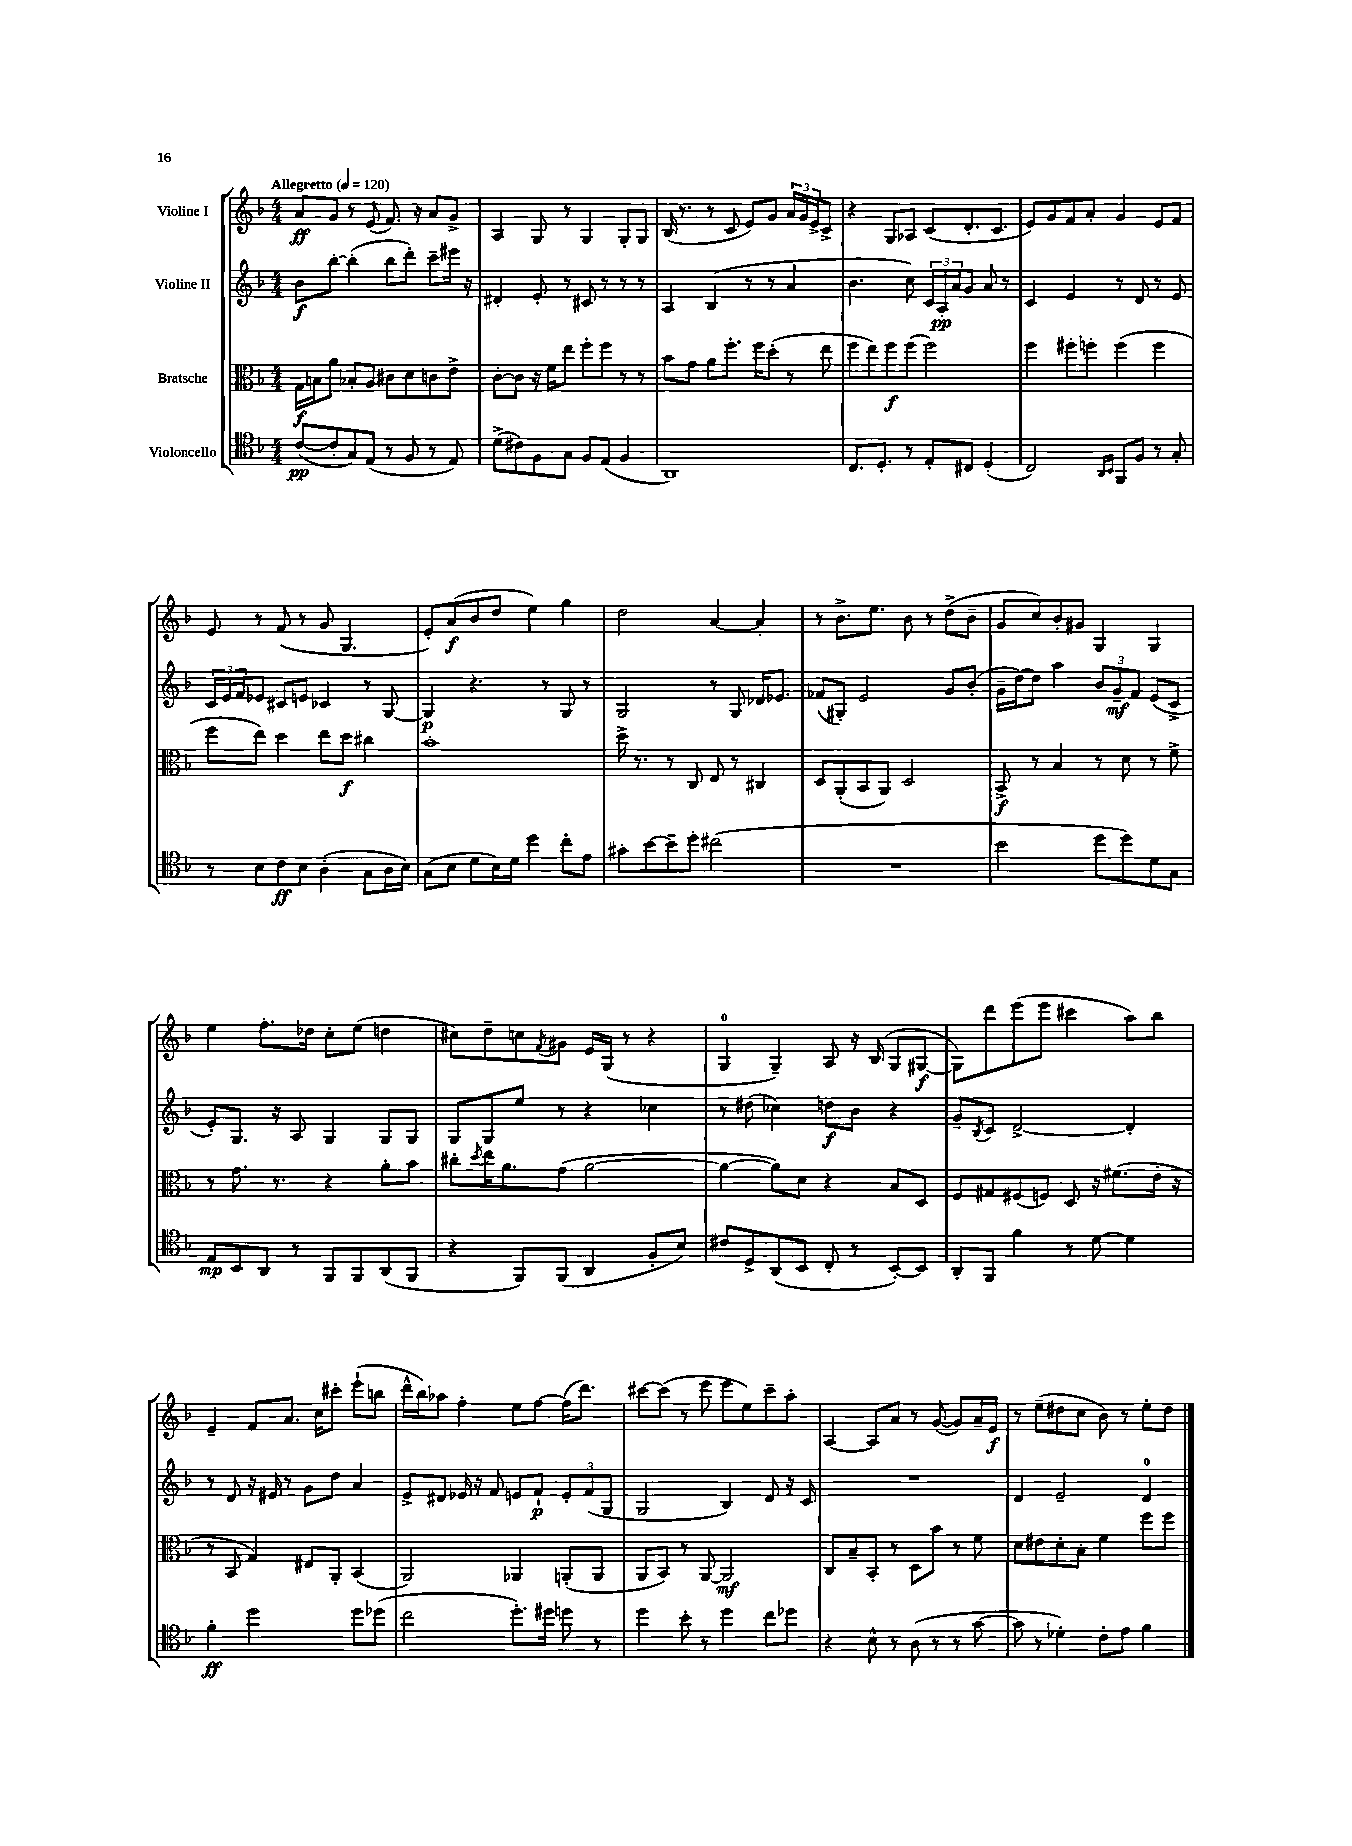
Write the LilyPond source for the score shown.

<<
\new StaffGroup <<
\new Staff = "s0" \with { instrumentName = "Violine I" } {
    \clef treble \key f \major \numericTimeSignature \time 4/4 \tempo "Allegretto" 4 = 120
    a'8\ff g'8 r8 e'8( f'8.) r16 a'8 g'8-> |
    a4 g8 r8 g4 g8-. g8 |
    bes16( r8. r8 c'8 e'8) g'8 \tuplet 3/2 { a'16 g'16 e'16-> } c'8-> |
    r4 g8 aes8 c'8( d'8.-. c'8. |
    e'8) g'8 f'8 a'8-. g'4 e'8 f'8 |
    e'8 r8 f'8( r8 g'8 g4. |
    e'8-.) a'8\f( bes'8 d''8 e''4) g''4 |
    d''2 a'4~ a'4-. |
    r8 bes'8.-> e''8. bes'8 r8 d''8->( bes'8-- |
    g'8 c''8) bes'8-. gis'8 g4 g4 |
    e''4 f''8.-. des''16 c''8-. e''8( d''4 |
    cis''8) d''8-- c''8 \acciaccatura { f'8 } gis'8 e'16 g16( r8 r4 |
    g4-0 g4--) a8 r16 bes16( g8 gis8~\f |
    gis8) d'''8 e'''8( e'''8 cis'''4 a''8) bes''8 |
    e'4-- f'8 a'8. c''16 cis'''8-. e'''8-!( b''8 |
    d'''16-^ bes''16) aes''8 f''4-. e''8 f''8~ f''16( d'''8.) |
    cis'''8~ cis'''8( r8 e'''8 e'''8 e''8) cis'''8-- a''8-. |
    a4~ a8 a'8 r8 g'8~( g'8) a'16-- e'16\f |
    r8 e''8--( dis''8 c''8 bes'8) r8 e''8-. dis''8 \bar "|." |
}
\new Staff = "s1" \with { instrumentName = "Violine II" } {
    \clef treble \key f \major \numericTimeSignature \time 4/4
    bes'8\f bes''8~-. bes''4-.( bes''8 d'''8-.) c'''8-- eis'''16 r16 |
    dis'4-. e'8-. r8 cis'8 r8 r8 r8 |
    a4 bes4( r8 r8 a'4 |
    bes'4. c''8) \tuplet 3/2 { c'16 a16-.\pp a'16 } g'8 a'8 r8 |
    c'4 e'4 r8 d'8 r8 e'8 |
    \tuplet 3/2 { c'16 e'16 f'16 } ees'8 cis'8 e'8 ces'4 r8 g8~ |
    g4\p r4. r8 g8 r8 |
    g2 r8 g8 des'16 ees'8. |
    fes'8( gis8-.) e'2 g'8 bes'8-.( |
    g'16-- d''16~) d''8 a''4 \tuplet 3/2 { bes'8 g'8--\mf f'8 } e'8( c'8-> |
    e'8-.) g8. r16 a8 g4 g8 g8 |
    g8 g8 e''8 r8 r4 ces''4 |
    r8 dis''8( ces''4) d''8\f bes'8 r4 |
    g'8-- \acciaccatura { bes8 } c'8 d'2~-> d'4-. |
    r8 d'8 r16 eis'16 r8 g'8 d''8 a'4 |
    e'8-> dis'8 ees'16 r16 f'8 e'8 f'8-!\p \tuplet 3/2 { e'8-. f'8( g8 } |
    g2 bes4) d'8 r16 c'16 |
    R1 |
    d'4 e'2-- d'4-0 \bar "|." |
}
\new Staff = "s2" \with { instrumentName = "Bratsche" } {
    \clef alto \key f \major \numericTimeSignature \time 4/4
    g16\f b16 a'8 bes8-. a8 cis'8 d'8 c'8 e'8-> |
    c'8~-. c'8 r16 f'16 e''8 f''8-. f''8 r8 r8 |
    bes'8 g'8 a'8 f''8.-. f''16 d''8-.( r8 e''8 |
    f''8 e''8) f''8\f f''8( f''2) |
    f''4 fis''8-. f''8-. f''4( f''4 |
    f''8 e''8) d''4 e''8 d''8\f cis''4 |
    bes'1-. |
    d''16-> r8. r8 c8 e8 r8 cis4 |
    d8 a,8-.( bes,8 a,8) d2 |
    bes,8->\f r8 bes4 r8 d'8 r8 f'8-> |
    r8 g'8. r8. r4 a'8-. bes'8 |
    cis''8-. \acciaccatura { d''8 } e''16 a'8. g'8( a'2~ |
    a'4~ a'8) d'8 r4 bes8 d8 |
    f8 gis8 fis8( f8) d8 r16 fis'8.( e'16-. r16 |
    r8 bes,8 g4) eis8 a,8-. bes,4( |
    a,2) aes,4 a,8-.( a,8 |
    a,8 bes,8) r8 a,8~ a,2\mf |
    c8 bes8-- bes,8-. r8 d8 bes'8 r8 f'8 |
    d'8 eis'8 d'8-. bes8-. f'4 f''8 f''8 \bar "|." |
}
\new Staff = "s3" \with { instrumentName = "Violoncello" } {
    \clef tenor \key f \major \numericTimeSignature \time 4/4
    c'8~\pp( c'8-. g8) e8( r8 f8 r8 e8) |
    d'8->( cis'8) f8 g8 f8 e8( f4 |
    a,1) |
    c8. d8.-. r8 e8-. cis8 d4-.( |
    c2) \grace { a,16 bes,16 } f,8 f8 r8 g8-. |
    r8 bes8 c'8\ff bes8 a4-.( g8 a16 bes16) |
    g8( bes8 d'8 bes16) d'16 d''4 c''8-. e'8 |
    gis'8-. bes'8~ bes'8-- d''8-. cis''2( |
    R1 |
    bes'2 d''8 d''8) d'8 g8 |
    e8\mp bes,8 a,8 r8 f,8 f,8 a,8( f,8 |
    r4 f,8) f,8( a,4 f8-. bes8) |
    cis'8 d8-> a,8( bes,8 c8-. r8 bes,8~-.) bes,8 |
    a,8-. f,8 f'4 r8 d'8~ d'4 |
    f'4-.\ff d''2 d''8 des''8( |
    c''2 d''8.-.) dis''16 d''8 r8 |
    d''4 bes'8-. r8 d''4 c''8 des''8 |
    r4 bes8-^ r8 a8( r8 r8 g'8~ |
    g'8 r8 des'4-.) c'8-. e'8 f'4 \bar "|." |
}
>>
>>
\layout { \context { \Score \remove "Bar_number_engraver" } }
